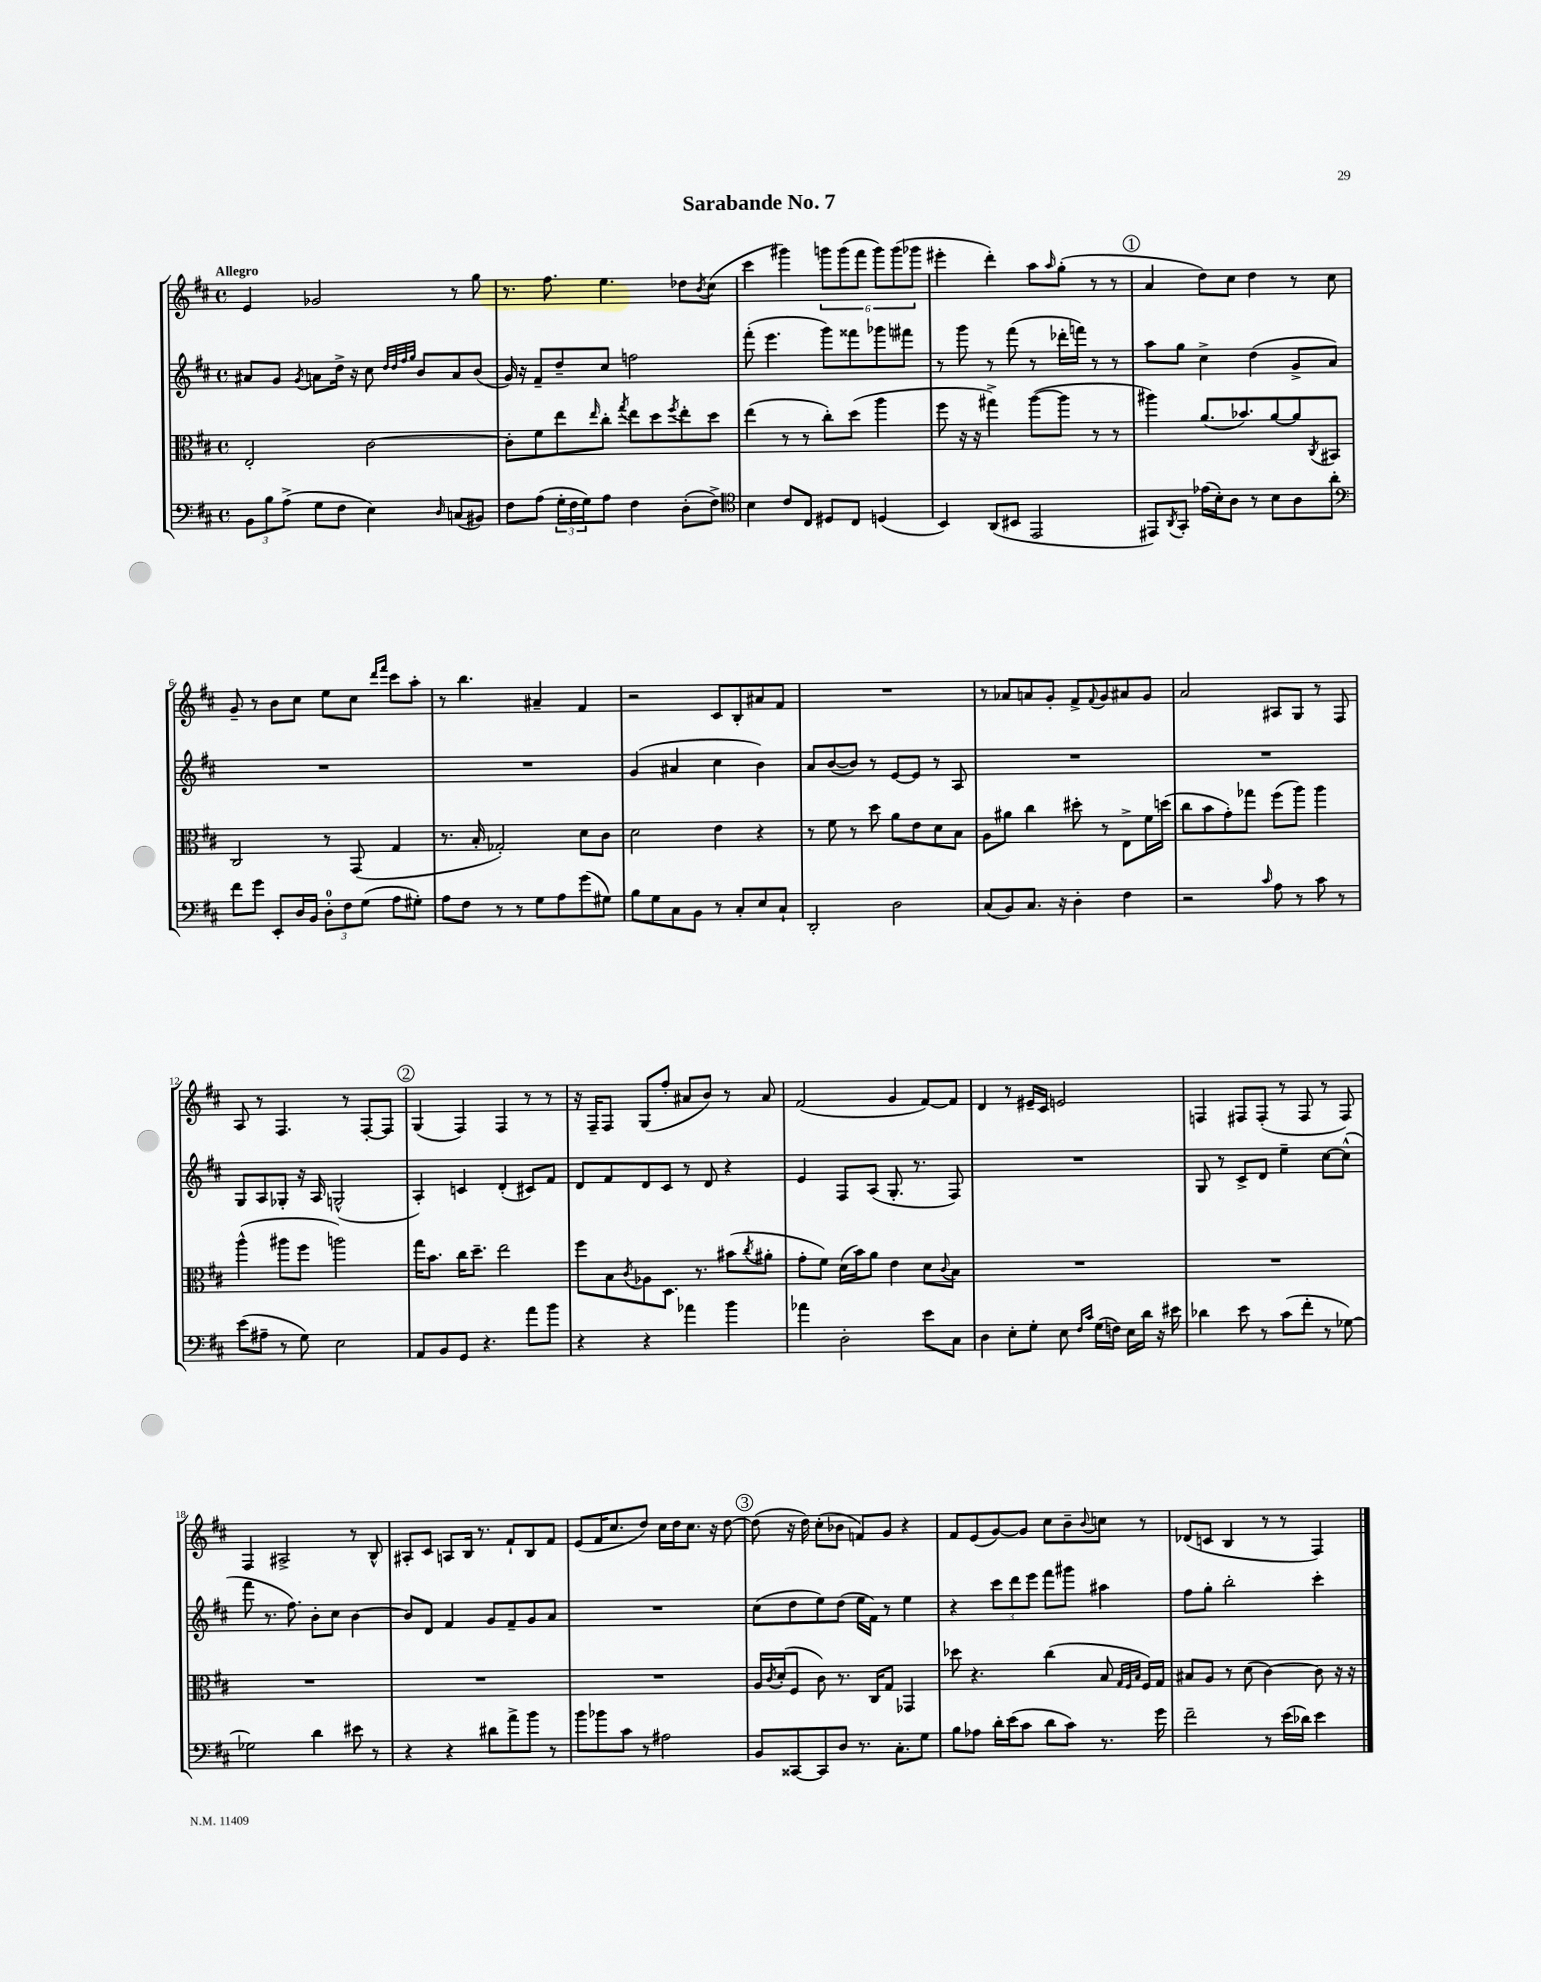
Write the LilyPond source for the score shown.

\header { title = "Sarabande No. 7" }
<<
\new StaffGroup <<
\new Staff = "s0" {
    \clef treble \key d \major \defaultTimeSignature \time 4/4 \tempo "Allegro"
    e'4 ges'2 r8 g''8 |
    r8. fis''8. e''4. des''8 \acciaccatura { b'8 } cis''8( |
    cis'''4 gis'''4) \tuplet 6/4 { g'''8 g'''8( fis'''8 g'''8) g'''8( ges'''8 } |
    eis'''4-. d'''4-.) a''8 \grace { a''16 } g''8-.( r8 r8 |
    \mark \markup { \circle "1" } a'4 d''8) cis''8 d''4 r8 cis''8 |
    g'8-- r8 b'8 cis''8 e''8 cis''8 \grace { d'''16 fis'''16 } cis'''8 a''8-. |
    r8 b''4. ais'4-- fis'4 |
    r2 cis'8 b8-. ais'8 fis'8 |
    R1 |
    r8 aes'8 a'8 g'8-. fis'8-> \appoggiatura { fis'8 } g'8 ais'8 g'8 |
    a'2 ais8 g8 r8 fis8 |
    a8 r8 fis4. r8 fis8~-. fis8 |
    \mark \markup { \circle "2" } g4( fis4) fis4 r8 r8 |
    r16 fis16-- fis8 g8( fis''8-. ais'8 b'8) r8 ais'8 |
    fis'2( g'4 fis'8~) fis'8 |
    d'4 r8 eis'16-- cis'16 e'2 |
    f4 fis8 fis8-.( r8 fis8 r8 fis8) |
    fis4 ais2-> r8 b8-^ |
    ais8-. cis'8 a8 b16 r8. fis'8-! b8 fis'8 |
    e'8( fis'16 cis''8. d''8) cis''16 d''16 cis''8. r16 d''8~ |
    \mark \markup { \circle "3" } d''8( r16 d''16) cis''8-.( bes'8 f'8) g'8 r4 |
    fis'8 e'8( g'8~) g'8 cis''8 b'8-- \appoggiatura { b'8 } c''8 r8 |
    des'8( c'8 b4 r8 r8 fis4) \bar "|." |
}
\new Staff = "s1" {
    \clef treble \key d \major \defaultTimeSignature \time 4/4
    ais'8 g'8 \acciaccatura { g'8 } a'8 d''16-> r16 cis''8 \grace { d''32 d''32 fis''32 g''32 } b'8 a'8 b'8( |
    g'16) r16 fis'8-- d''8-- cis''8 f''2 |
    fis'''8-.( e'''4. g'''8) fisis'''8 ges'''8 fis'''8 |
    r8 g'''8 r8 fis'''8( r8 des'''16-. f'''16) r8 r8 |
    \mark \markup { \circle "1" } a''8 g''8 cis''4-> d''4( g'8-> a'8) |
    R1 |
    R1 |
    g'4( ais'4 cis''4 b'4) |
    a'8 b'8~( b'8) r8 e'8~ e'8 r8 a8 |
    R1 |
    R1 |
    g8 a8 ges8-. r16 a16 g2-^( |
    \mark \markup { \circle "2" } a4-.) c'4 d'4-.( cis'8) fis'8 |
    d'8 fis'8 d'8 cis'8 r8 d'8 r4 |
    e'4 fis8 a8( g8.-. r8. fis8) |
    R1 |
    g8 r8 cis'8-> d'8 e''4-- cis''8~ cis''8-^( |
    fis'''8 r8. fis''8.) b'8-. cis''8 b'4~ |
    b'8 d'8 fis'4 g'8 fis'8-- g'8 a'8 |
    R1 |
    \mark \markup { \circle "3" } cis''8( d''8 e''8) d''8( e''16 fis'16) r8 e''4 |
    r4 \tuplet 3/2 { cis'''8 d'''8 e'''8 } fis'''8 gis'''8 ais''4 |
    fis''8 g''8-. b''2-. cis'''4-. \bar "|." |
}
\new Staff = "s2" {
    \clef alto \key d \major \defaultTimeSignature \time 4/4
    e2-. cis'2~ |
    cis'8-. fis'8 e''8 \grace { e''16 } cis''8-. \acciaccatura { g''8 } e''8 d''8 \acciaccatura { fis''8 } e''8-. d''8 |
    e''4( r8 r8 cis''8-.) d''8( a''4 |
    fis''8 r16 r16 gis''4->) a''8~( a''8 r8 r8 |
    \mark \markup { \circle "1" } ais''4) a'8.( bes'8.) a'8~ a'8 \acciaccatura { cis8 } bis,8 |
    cis2 r8 g,8( g4 |
    r8. b16-. ges2-.) d'8 cis'8 |
    d'2 e'4 r4 |
    r8 fis'8 r8 d''8 a'8 e'8 d'8 b8 |
    a8 ais'8 cis''4 dis''8-. r8 e8-> fis'16 d''16( |
    cis''8 b'8 g'8-.) ges''8 fis''8( a''8) a''4 |
    a''4-^( ais''8 fis''8 a''2) |
    \mark \markup { \circle "2" } g''16 b'8. cis''16 d''8.-- e''2 |
    fis''8 b8 \acciaccatura { cis'8 } aes8 d8. r8. bis'8( \acciaccatura { cis''8 } ais'8-. |
    g'8-. fis'8) d'16( b'16) a'8 e'4 d'8 \appoggiatura { cis'8 } b8 |
    R1 |
    R1 |
    R1 |
    R1 |
    R1 |
    \mark \markup { \circle "3" } a16 \acciaccatura { cis'8 } d'16-.( fis8 cis'8) r8. cis16 g8 ges,4 |
    des''8 r4. cis''4( b8 \grace { g32 fis32 b32 } fis16) g16 |
    bis8 a8 r8 d'8( cis'4~) cis'8 r16 r16 \bar "|." |
}
\new Staff = "s3" {
    \clef bass \key d \major \defaultTimeSignature \time 4/4
    \tuplet 3/2 { b,8 b8 a8->( } g8 fis8 e4) \grace { d16 } c8( bis,8) |
    fis8 a8( \tuplet 3/2 { g16-. fis16 g16) } a8 fis4 d8-.( fis8->) |
    \clef tenor b4 cis'8 cis8 dis8 cis8 d4( |
    b,4) a,8( bis,8 e,2 |
    \mark \markup { \circle "1" } eis,8) \acciaccatura { a,8 } g,8-. ees'16( b16-.) a8 r8 b8 a8 a'8-. |
    \clef bass fis'8 g'8 e,8-. d16 b,16 \tuplet 3/2 { d8-0-. fis8 g8( } a8 gis8-.) |
    a8 fis8 r8 r8 g8 a8 g'8( gis8) |
    b8 g8 cis8 b,8 r8 cis8-. e8 cis8-! |
    d,2-. d2 |
    cis8( b,8) cis8. r16 d4-. fis4 |
    r2 \grace { cis'16 } a8 r8 cis'8 r8 |
    e'8( ais8-- r8 g8) e2 |
    \mark \markup { \circle "2" } a,8 b,8 g,8 r4. a'8 b'8 |
    r4 r4 aes'4 b'4 |
    aes'4 d2-. e'8 cis8 |
    d4 e8-. g8-. e8 \grace { fis16 cis'16 } g16( f16) e16 d'16 r16 eis'16 |
    des'4 e'8 r8 cis'8( fis'8-. r8 ges8~) |
    ges2 d'4 eis'8 r8 |
    r4 r4 dis'8 a'8-> b'8 r8 |
    b'8 bes'8 cis'8 r8 ais2 |
    \mark \markup { \circle "3" } b,8 cisis,8~ cisis,8 d8 r8. cis8.-. g8 |
    b8 aes8 d'16-. e'16( cis'8 d'8 cis'8) r8. g'16 |
    fis'2-- r8 e'16( des'16) e'4 \bar "|." |
}
>>
>>
